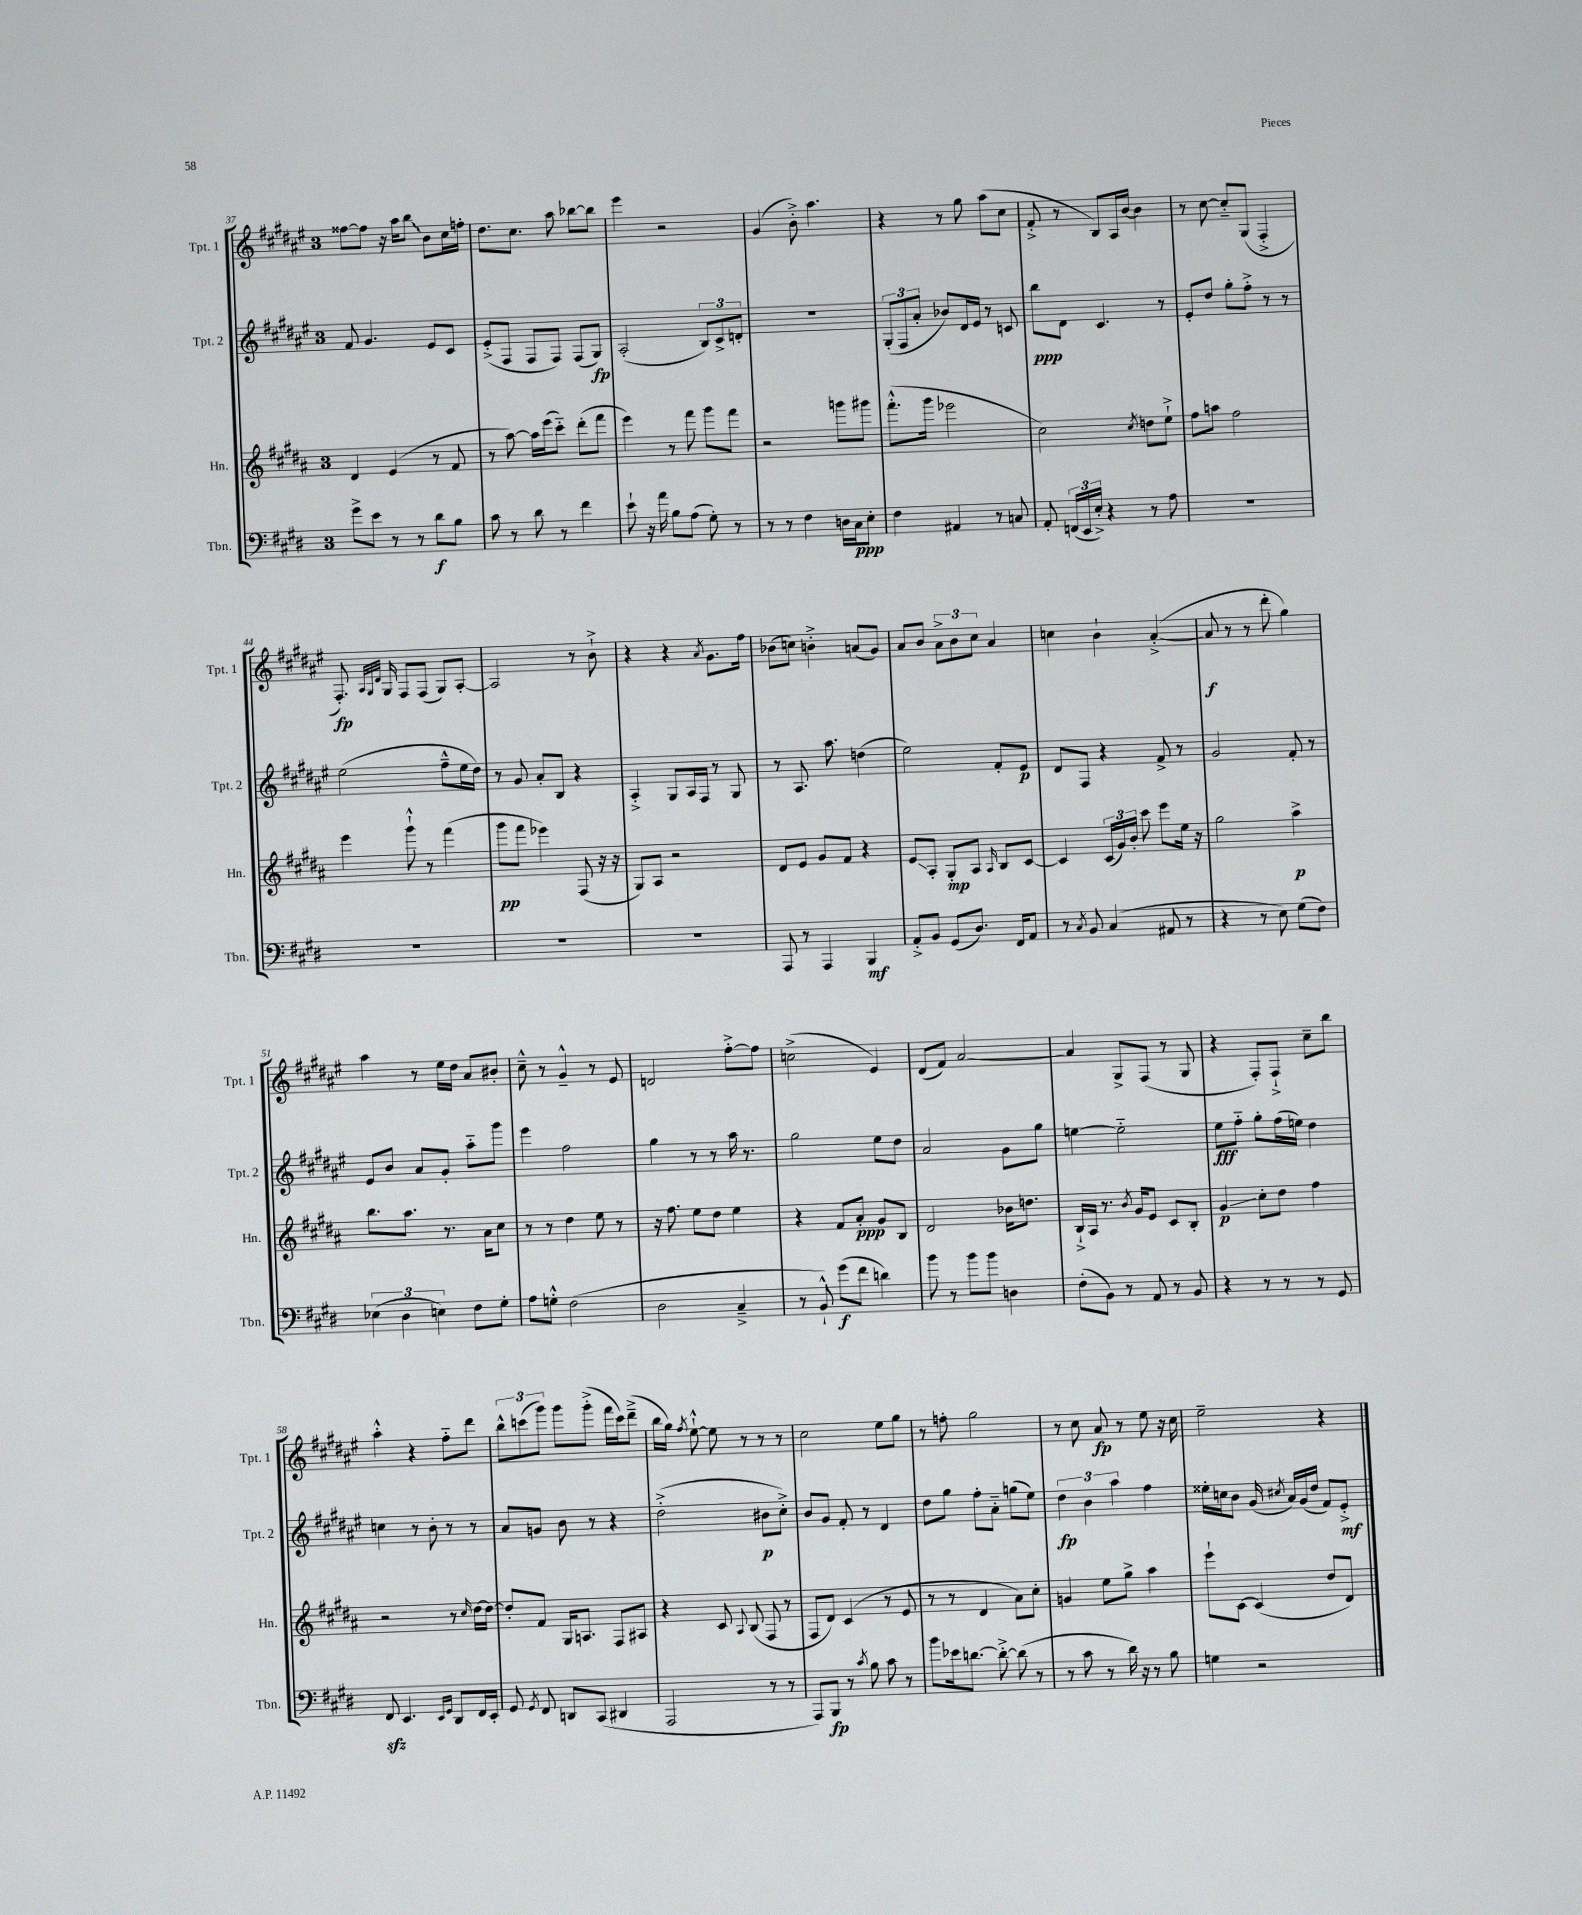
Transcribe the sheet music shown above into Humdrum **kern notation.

**kern	**kern	**kern	**kern
*staff4	*staff3	*staff2	*staff1
*clefF4	*clefG2	*clefG2	*clefG2
*k[f#c#g#d#]	*k[f#c#g#d#a#]	*k[f#c#g#d#a#e#]	*k[f#c#g#d#a#e#]
*M3/4	*M3/4	*M3/4	*M3/4
8g#^	4d#	8f#	[8ff##
8e	.	4.g#	8ff##]
8r	(4e	.	16r
.	.	.	16aa#
8r	.	.	8bb
8d#	8r	8e#	8b
8B	8f#	8c#	16cc#
.	.	.	16ff'
=	=	=	=
8c#	8r	(8e#'^	8.dd#
8r	[8aa#)	8F#	.
.	.	.	8.cc#
8d#	16aa#]	8F#	.
.	(16eee	.	.
8r	8ccc#'~)	8F#)	8aa#
4f#	(8ddd#'	(8F#	[8bb-
.	8fff#	8G#)	8bb-]
=	=	=	=
8e`	4eee)	(2A#'	4eee#
16r	.	.	.
16a	.	.	.
8B	8r	.	2r
(8A	8fff#	.	.
8G#')	8ggg#	12B)	.
.	.	12c#^	.
8r	8fff#	.	.
.	.	12d'	.
=	=	=	=
8r	2r	2.r	(4g#
8r	.	.	.
4F#	.	.	8b'^)
.	.	.	4.aa#
16D	8ggg	.	.
16C#	.	.	.
8E'	8ggg#	.	.
=	=	=	=
4F#	(8.fff#'^^	(12G#'	4r
.	.	12F#	.
.	.	12a#'	.
.	16ggg#	.	.
4AA#	2eee-	8b-)	8r
.	.	16d#	8gg#
.	.	16e#	.
8r	.	8r	(8aa#
8C	.	8c	8cc#
=	=	=	=
8AA'	2cc#)	8bb	8f#'^
(24FF	.	8d#	8r
24EE	.	.	.
24E'^)	.	.	.
4r	.	4.c#	8B)
.	.	.	16A#
.	.	.	[16b
.	8qcc#	.	.
8r	8dd	.	4b]
8A	8ee`^	8r	.
=	=	=	=
2.r	8ff#	8e#'	8r
.	8aa	8dd#	[8cc#
.	2ff#	8gg#'	8cc#'~]
.	.	8ff#'^	(8G#
.	.	8r	4F#'^
.	.	8r	.
=	=	=	=
2.r	4eee	(2ee#	8.F#')
.	.	.	32qqA#
.	.	.	32qqG#
.	.	.	32qqd#
.	.	.	16G#
.	8ggg#`^^	.	8F#
.	8r	.	(8F#
.	(4fff#	8ff#~^^	8G#)
.	.	16ee#	[8A#'
.	.	16dd#)	.
=	=	=	=
2.r	8ggg#	8r	2A#]
.	8fff#	8g#	.
.	4eee-)	8a#'	.
.	.	8B	.
.	(8F#	4r	8r
.	16r	.	8b`^
.	16r	.	.
=	=	=	=
2.r	8G#)	4A#'^	4r
.	8A#	.	.
.	2r	8G#	4r
.	.	16A#	.
.	.	16F#	.
.	.	.	8qa#
.	.	8r	8.g#
.	.	8G#	.
.	.	.	16ff#
=	=	=	=
8AAA	8d#	8r	(8b-
8r	8e	8.A#	8cc)
4AAA	8g#	.	4b'^
.	.	8.aa#	.
.	8f#	.	.
4BBB	4r	(4dd	(8a
.	.	.	8g#)
=	=	=	=
8AA'^	8e	2ee#)	8a#
8BB	8A#'	.	8b
(8GG#	8G#'	.	12a#^
.	.	.	12b
8.D#)	8A#	.	.
.	.	.	12cc#
.	16qqA#	.	.
.	8B	8f#'	4a#
16FF#	.	.	.
8AA	[8c#	8e#	.
=	=	=	=
8r	4c#]	8d#	4cc
8qC#	.	.	.
8BB	.	8F#	.
(4C#	(24c#	4r	4b`
.	24g#)	.	.
.	24b'	.	.
.	8ccc#	.	.
8AA#	8eee	8f#^	([4a#'^
8r	16ee	8r	.
.	16r	.	.
=	=	=	=
4r	2gg#	2g#	8a#]
.	.	.	8r
8r	.	.	8r
8E)	.	.	8ddd#'
(8G#	4aa#^	8f#'	4gg#)
8F#)	.	8r	.
=	=	=	=
(6E-	8.bb	8e#	4aa#
.	.	8b	.
6D#	.	.	.
.	8.aa#	.	.
.	.	8a#	8r
6E)	.	.	.
.	8.r	8g#'	16ee#
.	.	.	16dd#
8F#	.	8aa#'~	8a#
.	16a#	.	.
8G#'	8cc#	8ggg#	8b#'
=	=	=	=
8A	8r	4eee#	8cc#~^^
8G'^^	8r	.	8r
(2F#	4dd#	2ff#	4g#~^^
.	8ee	.	8r
.	8r	.	8e#
=	=	=	=
2D#	16r	4gg#	2d
.	8.ff#	.	.
.	8ee	8r	.
.	8dd#	8r	.
4C#~^	4ee	16aa#	[8ff#'^
.	.	8.r	.
.	.	.	8ff#]
=	=	=	=
8r	4r	2gg#	(2cc^
8BB`^^)	.	.	.
(8g#	8f#	.	.
8f#	8a#'	.	.
4d)	8g#	8ee#	4e#)
.	8B	8dd#	.
=	=	=	=
8b	2d#	2a#	(8d#
8r	.	.	8f#)
8b	.	.	[2a#
8b	.	.	.
4D	16b-	8g#	.
.	8.dd	.	.
.	.	8gg#	.
=	=	=	=
(8F#'	16B`^	[4ee	4a#]
.	16A#	.	.
8BB)	8.r	.	.
8r	.	2ee'~]	8G#^
.	8qb	.	.
.	16g#	.	.
8AA	8e	.	(8F#
8r	8c#	.	8r
8BB	8B'	.	8G#
=	=	=	=
4r	4g#	8ee#	4r
.	.	8ff#'~	.
8r	8cc#'	8gg#'	8F#')
8r	8dd#	(16ff#	8F#`^
.	.	16ee)	.
8r	4ff#	4dd#	8cc#~
8GG#	.	.	8bb
=	=	=	=
8FF#	2r	4cc	4aa#'^^
4.EE	.	.	.
.	.	8r	4r
.	.	8b'	.
16qqEE	.	.	.
16qqGG#	.	.	.
8DD#	8r	8r	8ff#'~
.	16qqcc#	.	.
16FF#	[16dd#	8r	8ddd#
16EE'	16dd#_	.	.
=	=	=	=
8GG#	8dd#']	8a#	12bb^^
.	.	.	(12ccc
8qGG#	.	.	.
8FF#	8f#	8g	.
.	.	.	12ggg#)
8DD	16G#	8b	8ggg#
.	8.A	.	.
(8CC#	.	8r	(8ggg#'^
4DD#	8F#	4r	16fff#
.	.	.	16ccc)
.	8A#	.	(8ddd#~^
=	=	=	=
2AAA	4r	(2dd#'^	16bb
.	.	.	16gg#)
.	.	.	8qff#
.	.	.	[8ee#`^^
.	8c#	.	8ee#]
.	8qqA#	.	.
.	(8B	.	8r
8r	8F#	8b#	8r
8r	8r	8cc#'^)	8r
=	=	=	=
8AAA)	8F#	8b	2cc#
8BBB	8d#)	8g#	.
8r	(4c#	8f#'	.
8qc#	.	.	.
8B	.	8r	.
8c#	8r	4d#	8ee#
8r	8e	.	8gg#
=	=	=	=
8b	8r	8dd#	8r
16e-	8r	8gg#	8ff'
[8.d	.	.	.
.	4d#	8ff#'	2gg#
8d'^_	.	8a#'~	.
(8d]	8a#)	(8gg	.
8r	8cc#'	8ee#)	.
=	=	=	=
8r	4g	6dd#	8r
8c#	.	.	8cc#
.	.	6b	.
8r	8ee	.	8a#
.	.	6aa#	.
16d#)	8gg#^	.	8r
16r	.	.	.
8r	4aa#	4ff#	8ee#
8B	.	.	16r
.	.	.	16cc#
=	=	=	=
4G	8eee`	16ee##'	2ee#~
.	.	16cc	.
.	[8c#	8b	.
2r	(4c#]	(16g#	.
.	.	8qcc#	.
.	.	16a#)	.
.	.	(16g#	.
.	.	16dd#	.
.	8dd#	8f#)	4r
.	8d#)	8e#'^	.
==	==	==	==
*-	*-	*-	*-
